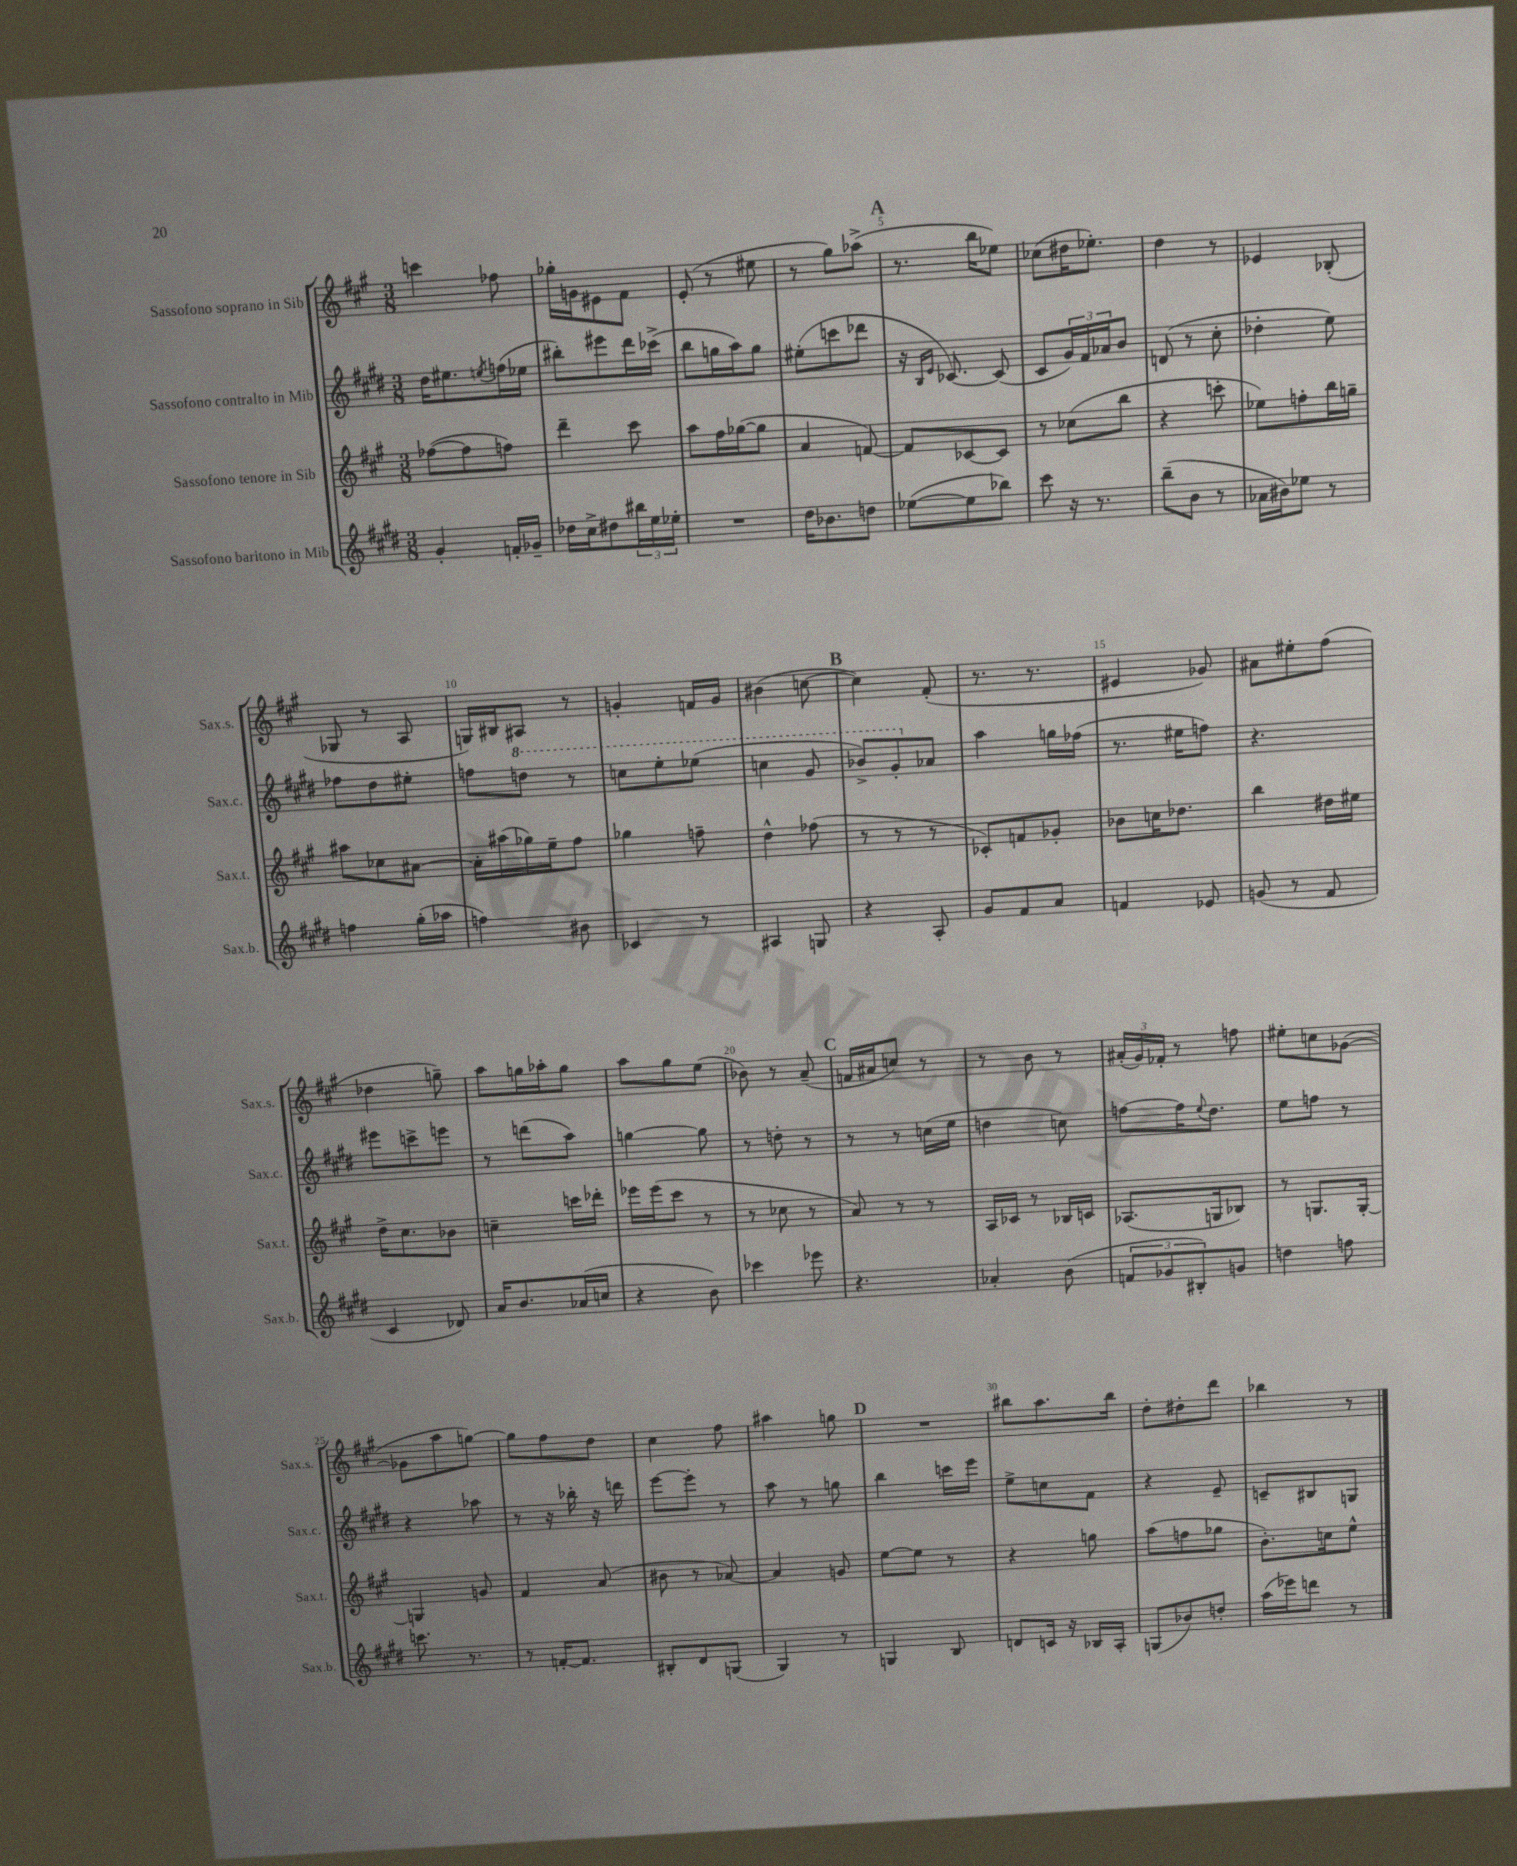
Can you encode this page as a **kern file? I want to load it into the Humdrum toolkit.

**kern	**kern	**kern	**kern
*staff4	*staff3	*staff2	*staff1
*clefG2	*clefG2	*clefG2	*clefG2
*k[f#c#g#d#]	*k[f#c#g#]	*k[f#c#g#d#]	*k[f#c#g#]
*M3/8	*M3/8	*M3/8	*M3/8
4g#'/	([8ff-\L	16dd#\LK	4ccc\
.	.	8.ee#\	.
.	8ff-\]	.	.
.	.	8qee/	.
16f'/LL	8ff\J)	(16ff\L	8ff-\
16g-~/JJ	.	16ee-\JJ	.
=	=	=	=
16dd-\LL	4ddd~\	8bb#'\L)	16gg-'\LL
16cc#^\J	.	.	16g\J
8dd#\	.	8eee#\	8e#\
24bb#\L	8ccc#\	16ddd#\L	8f#\J
24ee\	.	.	.
.	.	(16ccc-^\JJ	.
24ee-'\JJ	.	.	.
=	=	=	=
4.r	8aa\L	8bb\L	(8e'/
.	16ff#\L	16gg\L	8r
.	([16gg-\J	16aa\J)	.
.	8gg-\]J	8gg\J	8ee#\
=	=	=	=
16dd#\LK	4a/	(8ee#'\L	8r
8.b-\	.	.	.
.	.	8ccc\	8gg#\L)
8dd\J	[8f/)	8ddd-\J	(8aa-^\J
=	=	=	=
([8ee-\L	8f/]L	16r	8.r
.	.	16qqB/LL	.
.	.	16qqe/JJ	.
.	.	[8.c-/)	.
8ee-\]	[8c-/	.	.
.	.	.	16bb\LK
8bb-\J)	8c-/]J	(8c-/]	8ee-\J)
=	=	=	=
8ccc#\	8r	8c#/L	(8cc-\L
16r	(8cc-\L	24g#/L)	16dd#\K
.	.	24f#/	.
8.r	.	.	8.ee-'\J)
.	.	24a-/J	.
.	8bb\J	8b/J	.
=	=	=	=
(8bb~\L	4r	(8d/	4dd\
8b\J	.	8r	.
8r	8ccc'\	8cc#'\	8r
=	=	=	=
16a-\LL	8ee-\L)	4dd-'\	4e-/
16b#\J)	.	.	.
8ee-\J	8ff'\	.	.
8r	16bb\L	8ee\)	(8B-'/
.	16gg~\JJ	.	.
=	=	=	=
4ff\	8aa#\L	8ff-\L	8G-/
.	8cc-\	8dd#\	8r
(16gg#'\LL	[8a#\J	8ee#'\J	8A/
16aa-\JJ	.	.	.
=	=	=	=
4ff\)	16a#'\]LL	8ff\L	16G/LL)
.	(16aa#\	.	16B#/J
.	16gg-\)	8ddd\J	8A#/J
.	16ee~\J	.	.
8b#\	8ff#\J	8r	8r
=	=	=	=
4c-/	4gg-\	8ccc\L	4g'/
.	.	8eee'\	.
8r	8ff~\	(8eee-\J	16f/LL
.	.	.	16g/JJ
=	=	=	=
4A#/	4dd^^\	4ccc\	(4b#\
8G/	(8ff-\	8gg#/	[8cc\
=	=	=	=
4r	8r	8bb-^/L)	4cc\])
.	8r	8gg#'/	.
8A'/	8r	8a-/J	(8f#'/
=	=	=	=
8g#/L	8c-'/L)	4aa\	8.r
8f#/	8f/	.	.
.	.	.	8.r
8a/J	8g-'/J	16gg\LL	.
.	.	(16ff-\JJ	.
=	=	=	=
4f/	8b-\L	8.r	4e#/
.	16cc\K	.	.
.	8.dd-\J	16ee#\LK	.
8e-/	.	8ff\J)	8g-/)
=	=	=	=
(8g/	4bb\	4.r	8a#\L
8r	.	.	8ee#'\
8f#/	16dd#\LL	.	(8ff#\J
.	16ee#\JJ	.	.
=	=	=	=
4c#/	16dd^\LK	8eee#\L	4dd-\
.	8.cc#\	.	.
.	.	8ccc^\	.
8d-/)	8b-\J	8eee\J	8gg~\)
=	=	=	=
16a/LK	4cc~\	8r	8aa\L
8.b/	.	.	.
.	.	(8ddd\L	16gg\L
.	.	.	16aa-'\J
(16a-/L	16ccc\LL	8aa\J)	8gg\J
16cc/JJ	16ddd-'\JJ	.	.
=	=	=	=
4r	16eee-\LL	[4gg\	8aa\L
.	(16eee-\J	.	.
.	8ccc#\J	.	8gg#\
8b\)	8r	8gg\]	(8ee\J
=	=	=	=
4ccc-\	8r	8r	8b-\)
.	8cc-\	8dd'\	8r
8eee-\	8r	8r	(8a~/
=	=	=	=
4.r	8a/)	8r	16f/LL
.	.	.	16a#/J
.	8r	8r	8cc/J)
.	8r	(16cc\LL	8r
.	.	16ee\JJ	.
=	=	=	=
4a-'/	16A/LL	4dd\	8r
.	16c-/JJ	.	.
.	8r	.	8b\
(8b\	16B-/LL	8cc\)	8r
.	16c/JJ	.	.
=	=	=	=
12f/L	(8.A-/L	[8ff\L	(24a#'/LL
.	.	.	24g#/)
12g-/	.	.	24f-'/JJ
.	.	16ff\]K	8r
12B#'/)	.	.	.
.	.	8qqee/	.
.	16G/k	8.dd#\J	.
8g/J	8B-/J)	.	8ff\
=	=	=	=
4dd\	8r	8ee\L	8ee#'\L
.	8.G/L	8ff\J	8cc\
8ff\	.	8r	([8g-\J
.	[16G'/Jk	.	.
=	=	=	=
8.ccc\	4G/]	4r	8g-\]L
.	.	.	8aa\
8.r	.	.	.
.	8g/	8aa-\	[8gg\J)
=	=	=	=
8r	4f#/	8r	8gg\]L
[16f'/LK	.	16r	8ff#\
8.f/]J	.	16bb-'\	.
.	(8a/	16r	8dd\J
.	.	16ddd\	.
=	=	=	=
8B#'/L	8b#\	[8eee\L	4cc#\
8d#/	8r	8eee'\]J	.
(8G/J	[8a-/)	8r	8ff#\
=	=	=	=
4G#/)	4a-/]	8aa\	4aa#\
.	.	8r	.
8r	8g/	8gg\	8gg\
=	=	=	=
4G/	[8ee\L	4bb\	4.r
.	8ee\]J	.	.
8B/	8r	16ccc\LL	.
.	.	16eee\JJ	.
=	=	=	=
8d/L	4r	8ee^\L	8bb#\L
16c/Jk	.	8cc\	8.aa\
16r	.	.	.
16B-/LL	8gg\	8f#\J	.
16A'/JJ	.	.	16bb#\Jk
=	=	=	=
(8G/L	(8aa\L	4r	8dd'\L
8b-/)	8ff\	.	8dd#'\
8dd'/J	8gg-\J	8e~/	8ddd\J
=	=	=	=
(16aa\LL	8.b'\L)	8c~/L	4bb-\
16eee-\J)	.	.	.
8ddd\J	.	8B#/	.
.	16cc\k	.	.
8r	8ee^^\J	8G/J	8r
==	==	==	==
*-	*-	*-	*-
